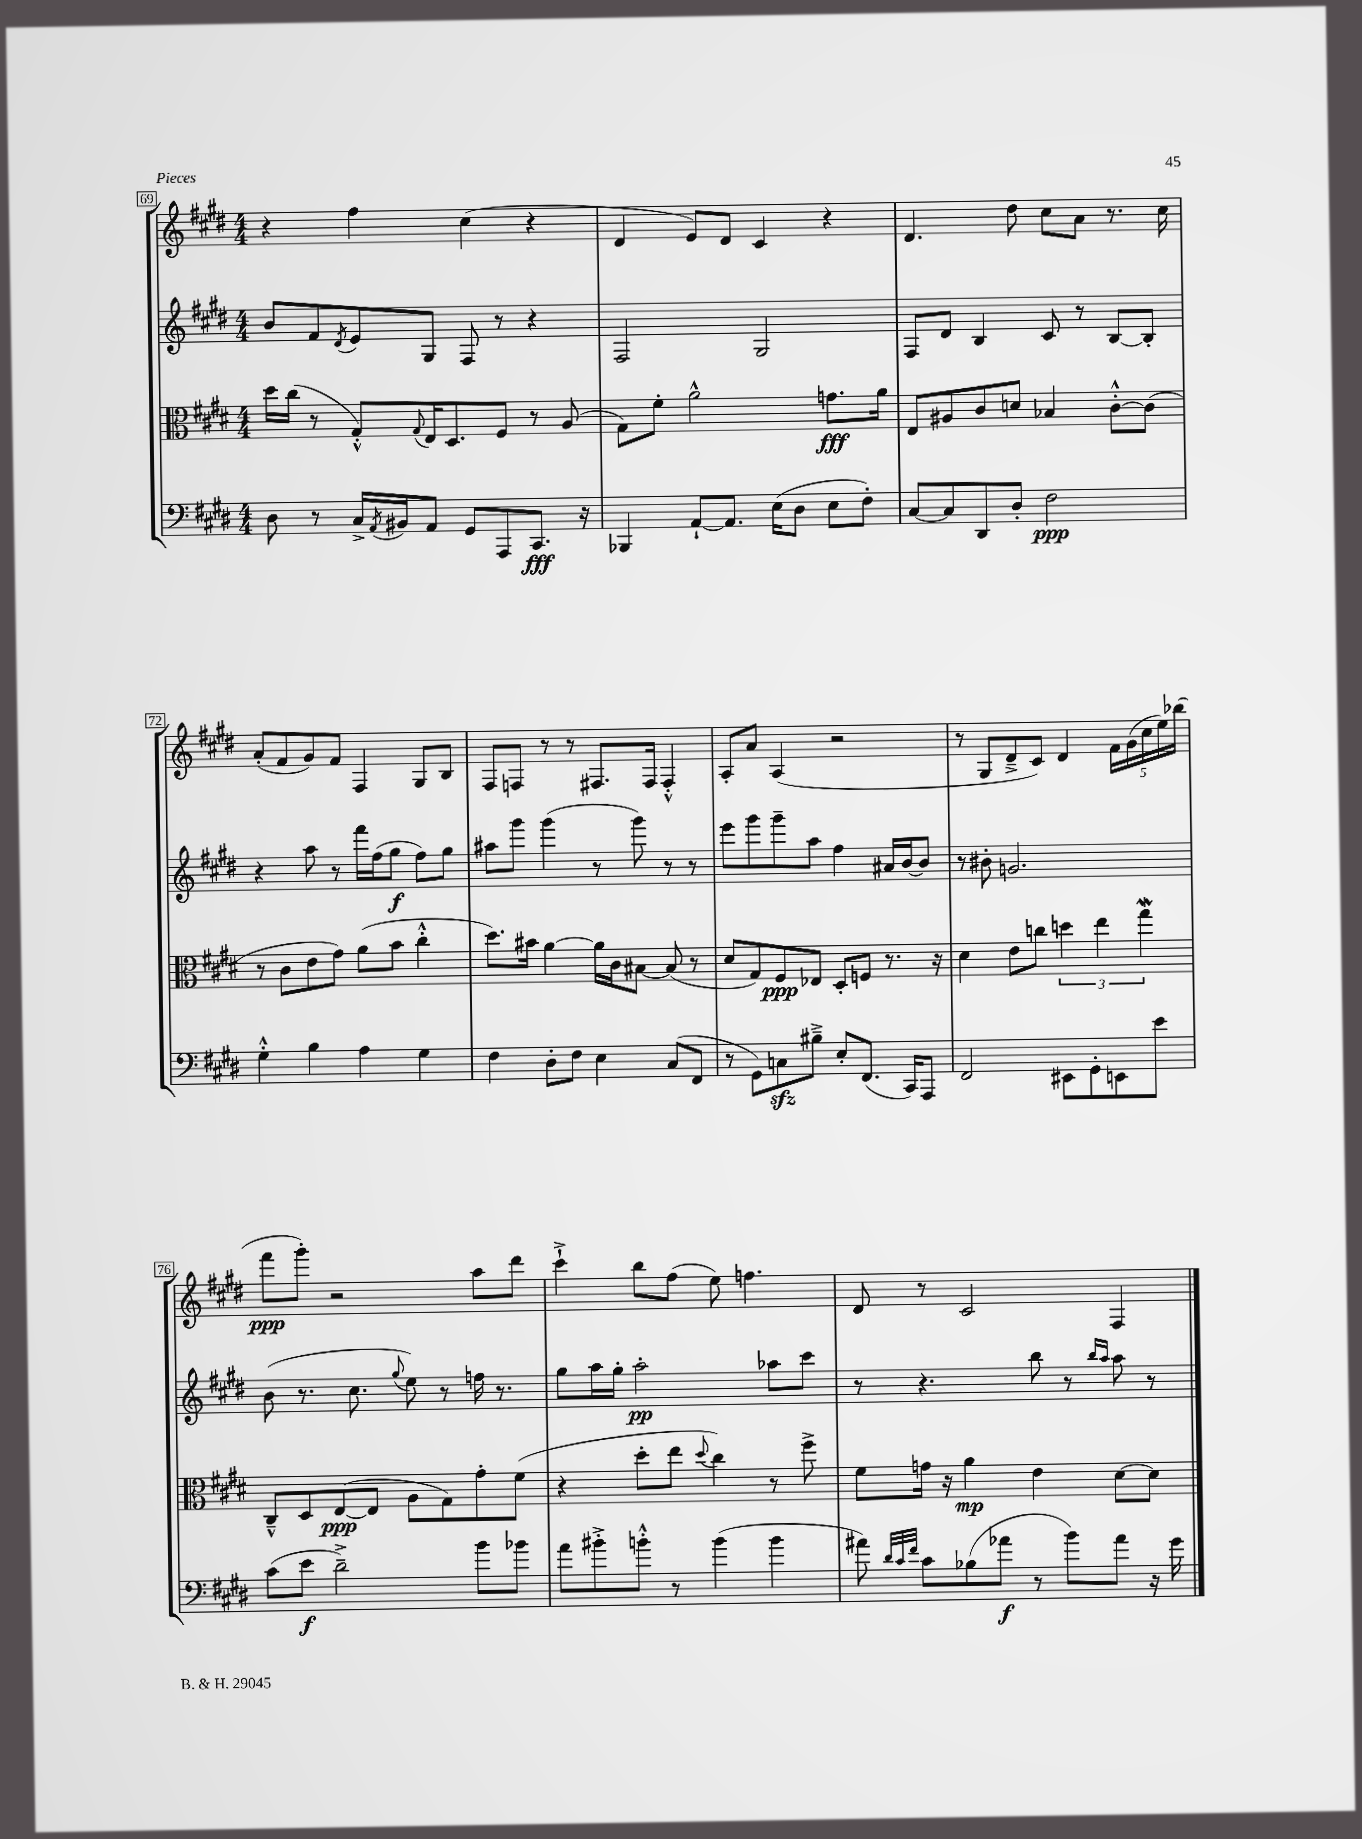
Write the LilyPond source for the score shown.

<<
\new StaffGroup <<
\new Staff = "s0" {
    \clef treble \key e \major \numericTimeSignature \time 4/4
    r4 fis''4 cis''4( r4 |
    dis'4 e'8) dis'8 cis'4 r4 |
    dis'4. dis''8 cis''8 a'8 r8. cis''16 |
    a'8-.( fis'8 gis'8) fis'8 fis4 gis8 b8 |
    fis8 f8 r8 r8 fis8. fis16 fis4-.-^ |
    a8-. a'8 a4( r2 |
    r8 gis8 dis'8---> cis'8) dis'4 \tuplet 5/4 { fis'16 gis'16( cis''16 e''16) bes''16( } |
    fis'''8\ppp gis'''8-.) r2 a''8 dis'''8 |
    cis'''4-!-> b''8 fis''8( e''8) f''4. |
    dis'8 r8 cis'2 fis4 \bar "|." |
}
\new Staff = "s1" {
    \clef treble \key e \major \numericTimeSignature \time 4/4
    b'8 fis'8 \acciaccatura { dis'8 } e'8 gis8 fis8 r8 r4 |
    fis2 gis2 |
    fis8 dis'8 b4 cis'8 r8 b8~ b8-. |
    r4 a''8 r8 fis'''16 fis''16( gis''8\f fis''8) gis''8 |
    ais''8 gis'''8 gis'''4( r8 gis'''8) r8 r8 |
    e'''8 gis'''8 gis'''8-- a''8 fis''4 ais'16 b'16~ b'8 |
    r8 bis'8-. g'2. |
    b'8( r8. cis''8. \appoggiatura { gis''8 } e''8) r8 f''16 r8. |
    gis''8 a''16 gis''16-. a''2-.\pp aes''8 cis'''8 |
    r8 r4. b''8 r8 \grace { b''16 a''16 } a''8 r8 \bar "|." |
}
\new Staff = "s2" {
    \clef alto \key e \major \numericTimeSignature \time 4/4
    dis''16 cis''16( r8 gis8-.-^) \appoggiatura { gis8 } e16 dis8. fis8 r8 a8( |
    gis8) fis'8-. a'2-^ g'8.\fff a'16 |
    e8 ais8 cis'8 d'8 bes4 cis'8~-.-^ cis'8( |
    r8 cis'8 e'8 gis'8) a'8( b'8 cis''4-.-^ |
    dis''8.) bis'16 a'4~ a'16 cis'16 bis8~ bis8( r8 |
    dis'8 gis8) fis8\ppp ees8 dis8-. f8 r8. r16 |
    dis'4 e'8 c''8 \tuplet 3/2 { d''4 e''4 gis''4\mordent } |
    cis8---^ dis8 e8~\ppp( e8 a8 gis8) gis'8-. fis'8( |
    r4 dis''8-. e''8 \appoggiatura { dis''8 } cis''4) r8 fis''8-> |
    fis'8 g'16 r16 a'4\mp e'4 dis'8~ dis'8 \bar "|." |
}
\new Staff = "s3" {
    \clef bass \key e \major \numericTimeSignature \time 4/4
    dis8 r8 cis16-> \acciaccatura { a,8 } bis,16 a,8 gis,8 a,,8 cis,8.\fff r16 |
    bes,,4 a,8~-! a,8. e16( dis8 e8 fis8-.) |
    cis8~ cis8 dis,8 dis8-. fis2\ppp |
    gis4-.-^ b4 a4 gis4 |
    fis4 dis8-. fis8 e4 cis8( fis,8 |
    r8 gis,8) c8\sfz bis8---> e8-. fis,8.( cis,16) a,,8 |
    fis,2 eis,8 gis,8-. e,8 e'8 |
    cis'8( e'8\f dis'2--->) b'8 bes'8 |
    a'8 bis'8-.-> b'8-.-^ r8 b'4( b'4 |
    ais'8) \grace { dis'32 cis'32 fis'32 } cis'8 bes8( aes'8\f r8 b'8) aes'8 r16 gis'16 \bar "|." |
}
>>
>>
\layout { \context { \Score currentBarNumber = #69 \override BarNumber.stencil = #(make-stencil-boxer 0.1 0.3 ly:text-interface::print) } }
